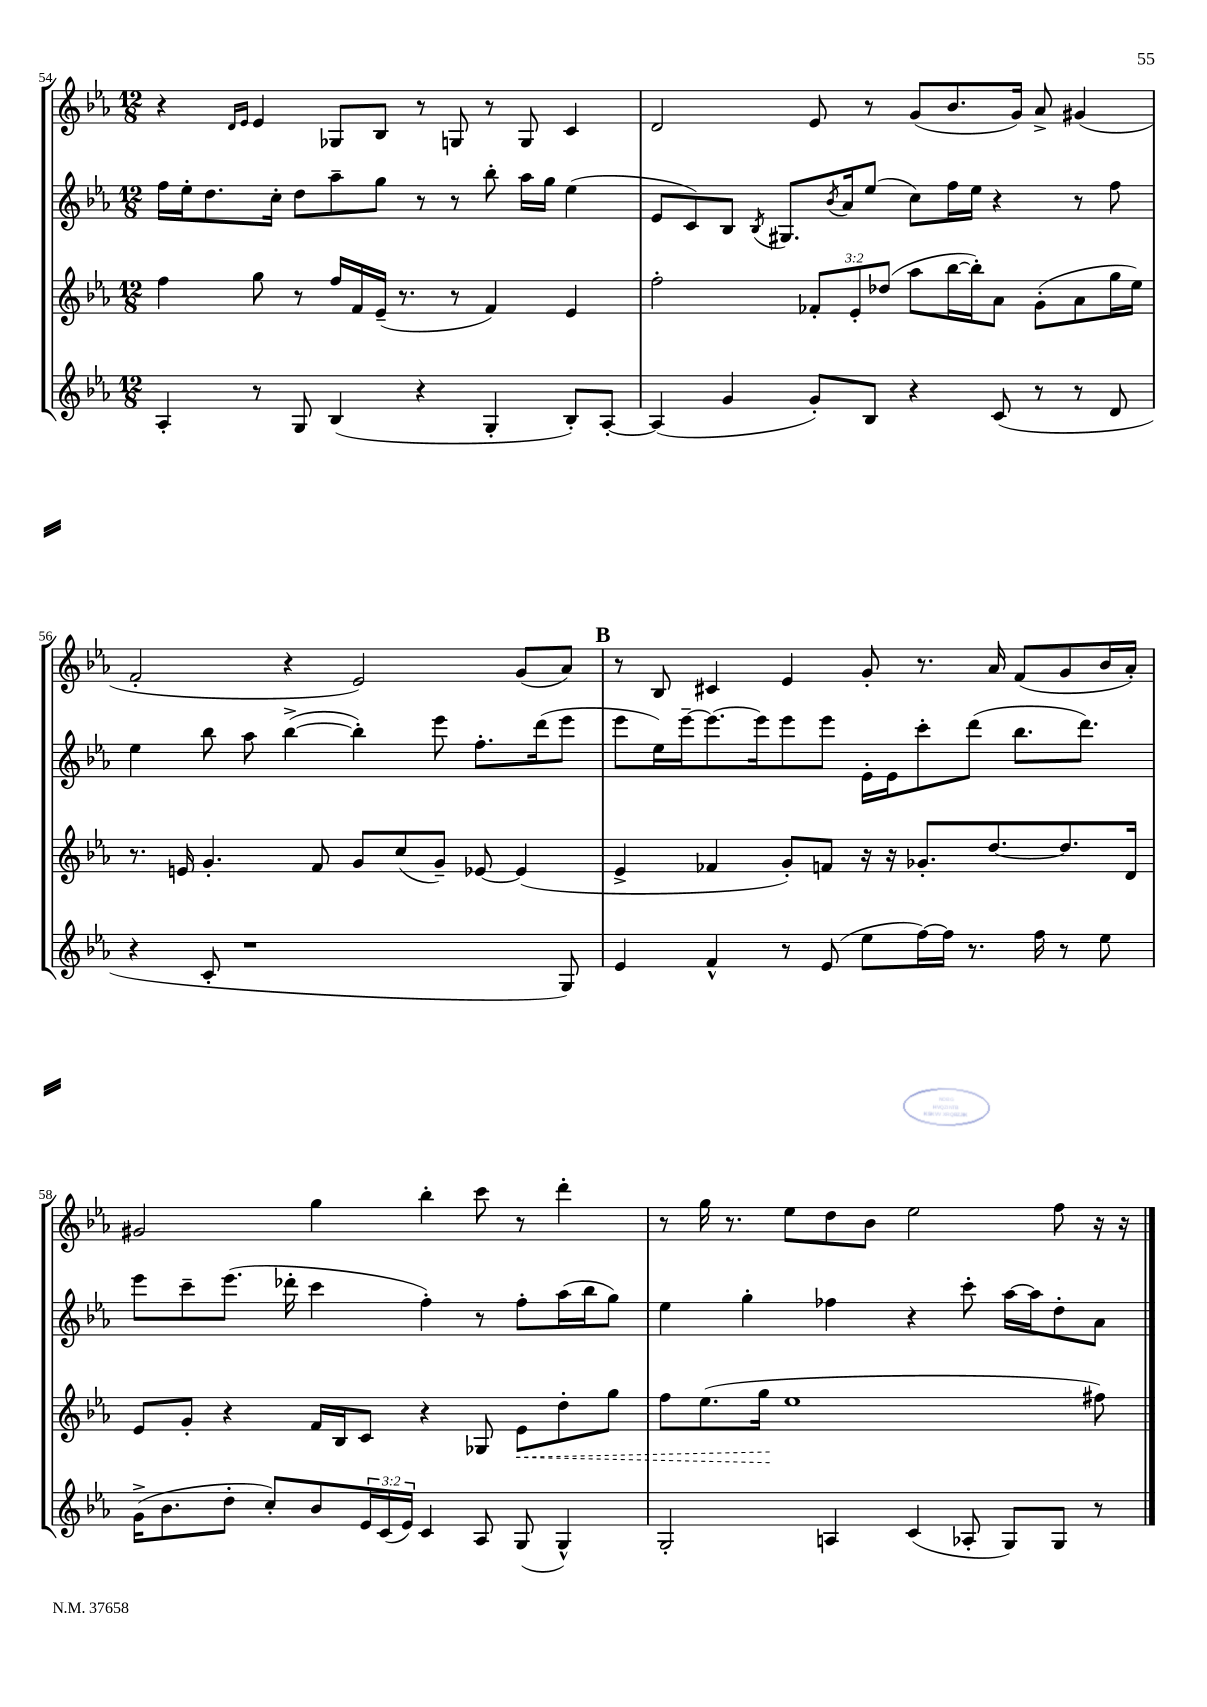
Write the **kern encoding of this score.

**kern	**kern	**kern	**kern
*staff4	*staff3	*staff2	*staff1
*clefG2	*clefG2	*clefG2	*clefG2
*k[b-e-a-]	*k[b-e-a-]	*k[b-e-a-]	*k[b-e-a-]
*M12/8	*M12/8	*M12/8	*M12/8
4A-'	4ff	16ff	4r
.	.	16ee-'	.
.	.	8.dd	.
.	.	.	16qqd
.	.	.	16qqe-
8r	8gg	.	4e-
.	.	16cc'	.
8G	8r	8dd	.
(4B-	16ff	8aa-~	8G-
.	16f	.	.
.	(16e-~	8gg	8B-
.	8.r	.	.
4r	.	8r	8r
.	8r	8r	8G
4G'	4f)	8bb-'	8r
.	.	16aa-	8G
.	.	16gg	.
8B-')	4e-	(4ee-	4c
[8A-'	.	.	.
=	=	=	=
(4A-]	2ff'	8e-	2d
.	.	8c)	.
4g	.	8B-	.
.	.	8qB-	.
.	.	8.G#	.
8g')	12f-'	.	8e-
.	.	8qb-	.
.	.	16a-	.
.	12e-'	.	.
8B-	.	(8ee-	8r
.	(12dd-	.	.
4r	8aa-	8cc)	(8g
.	[16bb-	16ff	8.b-
.	16bb-'])	16ee-	.
(8c	8a-	4r	.
.	.	.	16g)
8r	(8g'	.	8a-^
8r	8a-	8r	(4g#
8d	16gg	8ff	.
.	16ee-)	.	.
=	=	=	=
4r	8.r	4ee-	2f'
.	16e	.	.
8c'	4.g'	8bb-	.
1r	.	8aa-	.
.	.	([4bb-^	4r
.	8f	.	.
.	8g	4bb-'])	2e-)
.	(8cc	.	.
.	8g~)	8eee-	.
.	[8e-	8.ff'	.
.	(4e-]	.	(8g
.	.	(16ddd	.
8G)	.	8eee-	8a-)
=	=	=	=
4e-	4e-^	8eee-	8r
.	.	16ee-)	8B-
.	.	[16eee-~	.
4f^^	4f-	8.eee-_	4c#
.	.	16eee-]	.
8r	8g')	8eee-	4e-
(8e-	8f	8eee-	.
8ee-	16r	16e-'	8g'
.	16r	16e-	.
[16ff)	8.g-'	8ccc'	8.r
16ff]	.	.	.
8.r	.	(8ddd	.
.	[8.dd	.	16a-
.	.	8.bb-	(8f
16ff	.	.	.
8r	8.dd]	.	8g
.	.	8.ddd)	.
8ee-	.	.	16b-
.	16d	.	16a-')
=	=	=	=
(16g^	8e-	8eee-	2g#
8.b-	.	.	.
.	8g'	8ccc~	.
8dd'	4r	(8.eee-	.
8cc')	.	.	.
.	.	16ddd-'	.
8b-	16f	4ccc	4gg
.	16B-	.	.
24e-	8c	.	.
(24c	.	.	.
24e-)	.	.	.
4c	4r	4ff')	4bb-'
8A-	8G-	8r	8ccc
(8G	8e-	8ff'	8r
4G^^)	8dd'	(16aa-	4ddd'
.	.	16bb-	.
.	8gg	8gg)	.
=	=	=	=
2G'	8ff	4ee-	8r
.	(8.ee-	.	16gg
.	.	.	8.r
.	.	4gg'	.
.	16gg	.	.
.	1ee-	.	8ee-
4A	.	4ff-	8dd
.	.	.	8b-
(4c	.	4r	2ee-
8A-'	.	8ccc'	.
8G)	.	[16aa-	.
.	.	16aa-]	.
8G	.	8dd'	8ff
8r	8ff#)	8a-	16r
.	.	.	16r
==	==	==	==
*-	*-	*-	*-
